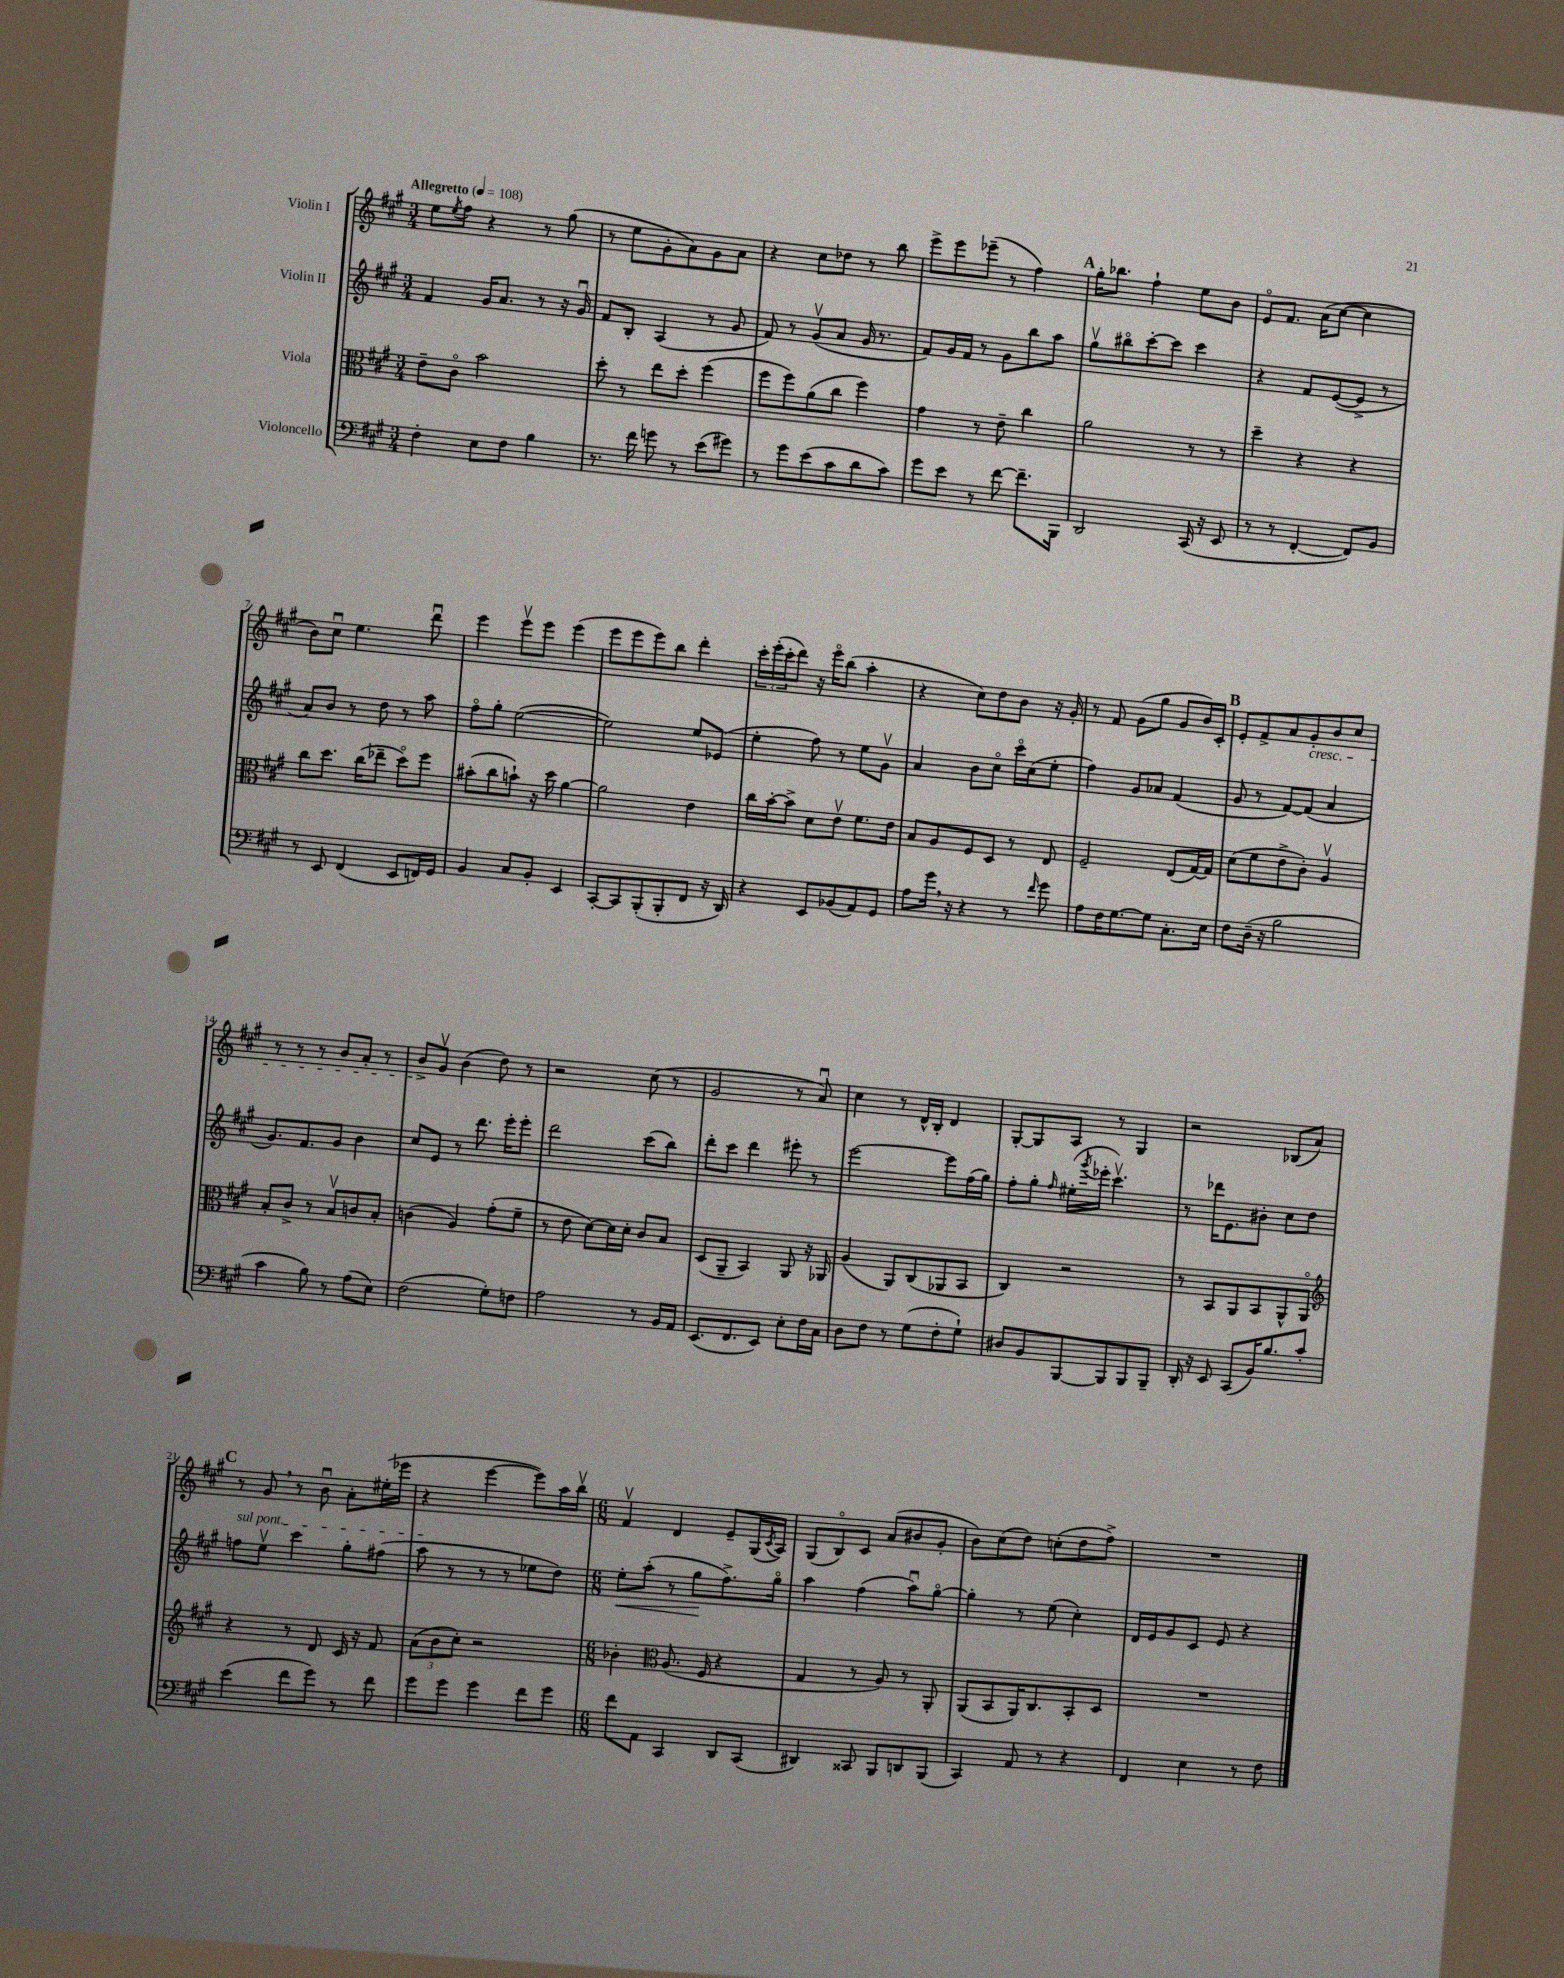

**kern	**kern	**kern	**kern
*staff4	*staff3	*staff2	*staff1
*clefF4	*clefC3	*clefG2	*clefG2
*k[f#c#g#]	*k[f#c#g#]	*k[f#c#g#]	*k[f#c#g#]
*M3/4	*M3/4	*M3/4	*M3/4
*MM108	*MM108	*MM108	*MM108
4F#'\	8e~\L	4f#/	8ee\L
.	.	.	8qee/
.	8c#o\J	.	8ff#\J
8E\L	2b\	16g#/LK	4r
.	.	8.a/J	.
8F#\J	.	.	.
4B\	.	8r	8r
.	.	16r	(8gg#\
.	.	16g#u/	.
=	=	=	=
8.r	8dd'\	8f#/L	8r
.	8r	8B'/J	8ee\L
16f#\	.	.	.
8g\	8ee\L	(4A/	8g#'\
8r	8dd'\J	.	8a\)
(8e\L	(4ff#\	8r	8g#\
8g#\J)	.	8g#/	8a\J
=	=	=	=
8r	8ff#\L	8f#/)	4r
8g#\L	8ff#\)	8r	.
(8e\	(8a\	(8g#v/L	8cc#\L
8c#\	8cc#\J	8a/J	8dd-\J
8d\	4ff#\)	16g#/	8r
.	.	8.r	.
8c#\J)	.	.	8bb\
=	=	=	=
8g#\L	4g#\	8f#/L)	8eee^\L
8e\J	.	16g#/L	8eee\
.	.	16f#/JJ	.
8r	8r	8r	(8eee-~\J
[8f#\	8e~\	8g#\L	8r
8.f#~\]L	4cc#\	8bb\	4ff#\)
.	.	8aa\J	.
16BBB\Jk	.	.	.
=	=	=	=
2DD/	2a\	8gg#v\L	16gg#'\LK
.	.	.	8.bb-\J
.	.	8bb#o\	.
.	.	[8ccc#'\	4ff#`\
.	.	8ccc#\]J	.
(16CC#/	8r	4ccc#\	8ee\L
16r	.	.	.
8EE/	8r	.	8b\J
=	=	=	=
8r	4dd~\	4r	8eo/L
8r	.	.	8.f#/J
[4FF#'/	4r	8f#/L	.
.	.	.	(16a\LK
.	.	([8e/	[8cc#\J
8FF#/]L)	4r	8e^/]J	4cc#\]
8BB/J	.	8r	.
=	=	=	=
8r	8cc#\L	8a/L)	8b\L)
8EE/	8.dd\J	8b/J	8cc#u\J
(4FF#/	.	8r	4.ee\
.	(16cc#\LK	.	.
.	8ee-~\J	8dd\	.
8EE/L	8ddo\L)	8r	.
16FF/L)	8ff#\J	8aa\	8dddu\
16GG#/JJ	.	.	.
=	=	=	=
4BB/	(8b#'\L	8ff#o\L	4eee\
.	8cc#\	8gg#'\J	.
8C#/L	8b`\J)	([2ee\	8eeev\L
8BB'/J	16r	.	8eee\J
.	16dd\	.	.
4EE/	[4a\	.	(4eee\
=	=	=	=
[8CC#'/L	2a\]	2ee\])	8eee\L
8CC#/]	.	.	8eee\
(8BBB'/	.	.	8eee\)
8BBB'/	.	.	8bb\J
8FF#/J	4e\	8ee/L	4ddd'\
16r	.	(8e-/J	.
16DD/)	.	.	.
=	=	=	=
4r	16cc#\LL	4ee'\	24ccc#'\LL
.	.	.	(24eee'\
.	[16b'\J	.	.
.	.	.	24ccc#'\J
.	8b^\]J	.	8ddd\J)
8EE/L	8d\L	8ff#\)	16r
.	.	.	16eeeo\LK
(8BB-/	8ev\J	8r	(8bb\J
8AA/)	8.f#\L	8ee\L	4aa'\
8GG#/J	.	8g#v\J	.
.	16e\Jk	.	.
=	=	=	=
8A\L	8B/L	4a/	4r
16g#\Jk	8A/	.	.
16r	.	.	.
4r	8F#/	8b\L	8cc#\L)
.	8D/J	8cc#o\J	8dd\
8r	8r	16ccc#o\LL	8b\J
.	.	(16cc#\J	.
16qqf#/	.	.	.
8g#\	8E/	8ee'\J	16r
.	.	.	16g#'/
=	=	=	=
8A\L	2F#~/	4ff#\)	8r
16F#\K	.	.	8f#/
[8.G#\	.	.	.
.	.	8g#/L	(8g#\L
8G#\]J	.	8a-/J	8gg#\J
8.C#'\L	(8E/L	(4f#/	8g#/L
.	[16G#/L)	.	16b/L)
16E\Jk	16G#/]JJ	.	16c#'/JJ
=	=	=	=
8F#\L	(8d\L	8g#/	8e'/L
(16D~\Jk	8f#\	8r	8f#^/
16r	.	.	.
2B\	8e^\	[8f#/L)	8a/
.	8c#'\J)	(8f#/]J	8g#'/
.	4Av/	4a/	8b/
.	.	.	8cc#/J
=	=	=	=
4c#\	8B'/L	8.g#/L)	8r
.	8c#^/J	.	8r
.	.	8.f#/	.
8B\)	8r	.	8r
8r	8Bv/L	8g#/J	8b/L
(8A\L	8c/	4b\	8a'/J
8E\J)	8B'/J	.	8r
=	=	=	=
(2F#\	(4c\	8cc#/L	8b^/L
.	.	8e/J	8g#v/J
.	4A/)	8r	(4b\
.	.	8.ddd\	.
8G#'\L)	(8g#'\L	.	8dd\)
.	.	16eee'\LK	.
8F\J	8f#~\J	8eee'\J	8r
=	=	=	=
2A\	8r	2ddd\	2r
.	8e\	.	.
.	[8d\L)	.	.
.	16d\]L	.	.
.	16d'\JJ	.	.
8r	8c#/L	(8ccc#\L	(8cc#\
16BB/LL	8B/J	8bb\J)	8r
16AA/JJ	.	.	.
=	=	=	=
(8.EE/L	(8D/L	8ddd'\L	2g#/
.	8AA~/J	8ccc#\J	.
8.FF#/	.	.	.
.	4BB/)	4ddd\	.
8EE/J)	.	.	.
8E'\L	8AA/	8eee#'\	8r
16F#\L	16r	8r	8au/)
16C#\JJ	16AA-/	.	.
=	=	=	=
8D\L	(4A/	[2eee\	4cc#\
8F#\J	.	.	.
8r	8AA/L)	.	8r
(8G#\L	(8C#/	.	16d^^/LL
.	.	.	16B'/JJ
8F#'\	8AA-/	8eee\]L	4d/
8G#`\J)	8BB/J	(16ff#\L	.
.	.	16gg#\JJ)	.
=	=	=	=
8D#/L	4C#/)	8ff#'\L	[8G#'/L
8BB/	.	8gg#'\J	8G#/]
.	.	16qqff#/	.
[8BBB/	2r	(16ee#'\LL	8A/J
.	.	8qggg#/	.
.	.	16eee-'\JJ	.
8BBB/]	.	4.ccc#v\)	8r
8BBB/	.	.	4G#/
8BBB~/J	.	.	.
=	=	=	=
16DD'/	8r	8r	2r
16r	.	.	.
8EE/	8BB/L	16ddd-\LK	.
.	.	8.e\	.
(8CC#/L	8AA/	.	.
16BB/K)	8BB/	8b#'\J	.
8.B/	.	.	.
.	8AA^^/	8cc#\L	(8B-/L
8c#'/J	8AAo/J	8dd\J	8a/J)
=	=	=	=
*	*clefG2	*	*
(4e\	4r	8ff\L	8r
.	.	8eev\J	8g#/
8f#\L	8r	4ccc#\	8r
8g#\J)	8d/	.	8bu\
8r	16c#/	8gg#'\L	8a'\L
.	16r	.	.
8f#\	8f#/	(8ff#\J	(16ee#'\L
.	.	.	16eee-\JJ
=	=	=	=
8g#\L	(12a\L	8aa\	4r
.	12b\	.	.
8g#\J	.	8r	.
.	12cc#'\J)	.	.
4g#\	2r	8r	[4eee\
.	.	8r	.
8f#\L	.	8ee-\L	8eee\]L)
8g#\J	.	8dd\J)	16aa\L
.	.	.	16bbv\JJ
=	=	=	=
*M6/8	*M6/8	*M6/8	*M6/8
8f#\L	4b-'\	8ee'\L	4f#v/
8AA\J	.	(8aa'\J	.
*	*clefC3	*	*
4CC#/	(8.A/	8r	4d/
.	.	8gg#\L	.
.	16F#/	.	.
8DD/L	4r	8.ff#^\)	8e~/L
(8CC#/J	.	.	(16G#/L
.	.	.	8qc#/
.	.	16gg#o\Jk	16A/JJ)
=	=	=	=
4DD#/)	4G#/	4aa\	(8G#/L
.	.	.	8Bo/)
8CC##/	8r	(4ff#\	8c#/J
8BBB/L	8A/)	.	(8a/L
8DD/	8r	8aau\L)	8b#/
(8BBB/J	8AA'/	[8gg#o\J	8g#'/J
=	=	=	=
4CC#/)	(8AA/L	4gg#'\]	8b\L)
.	8BB/	.	(8cc#\
8AA/	16AA/K)	8r	8dd\J)
.	8.C#/	.	.
8r	.	(8ee\	(8cc'\L
4r	8BB'/	4cc#'\)	8dd\
.	8D/J	.	8ff#^\J)
=	=	=	=
4FF#/	2.r	16d/LL	2.r
.	.	16e/J	.
.	.	8g#/	.
4E\	.	8c#/J	.
.	.	8e/	.
8r	.	4r	.
8F#\	.	.	.
==	==	==	==
*-	*-	*-	*-
